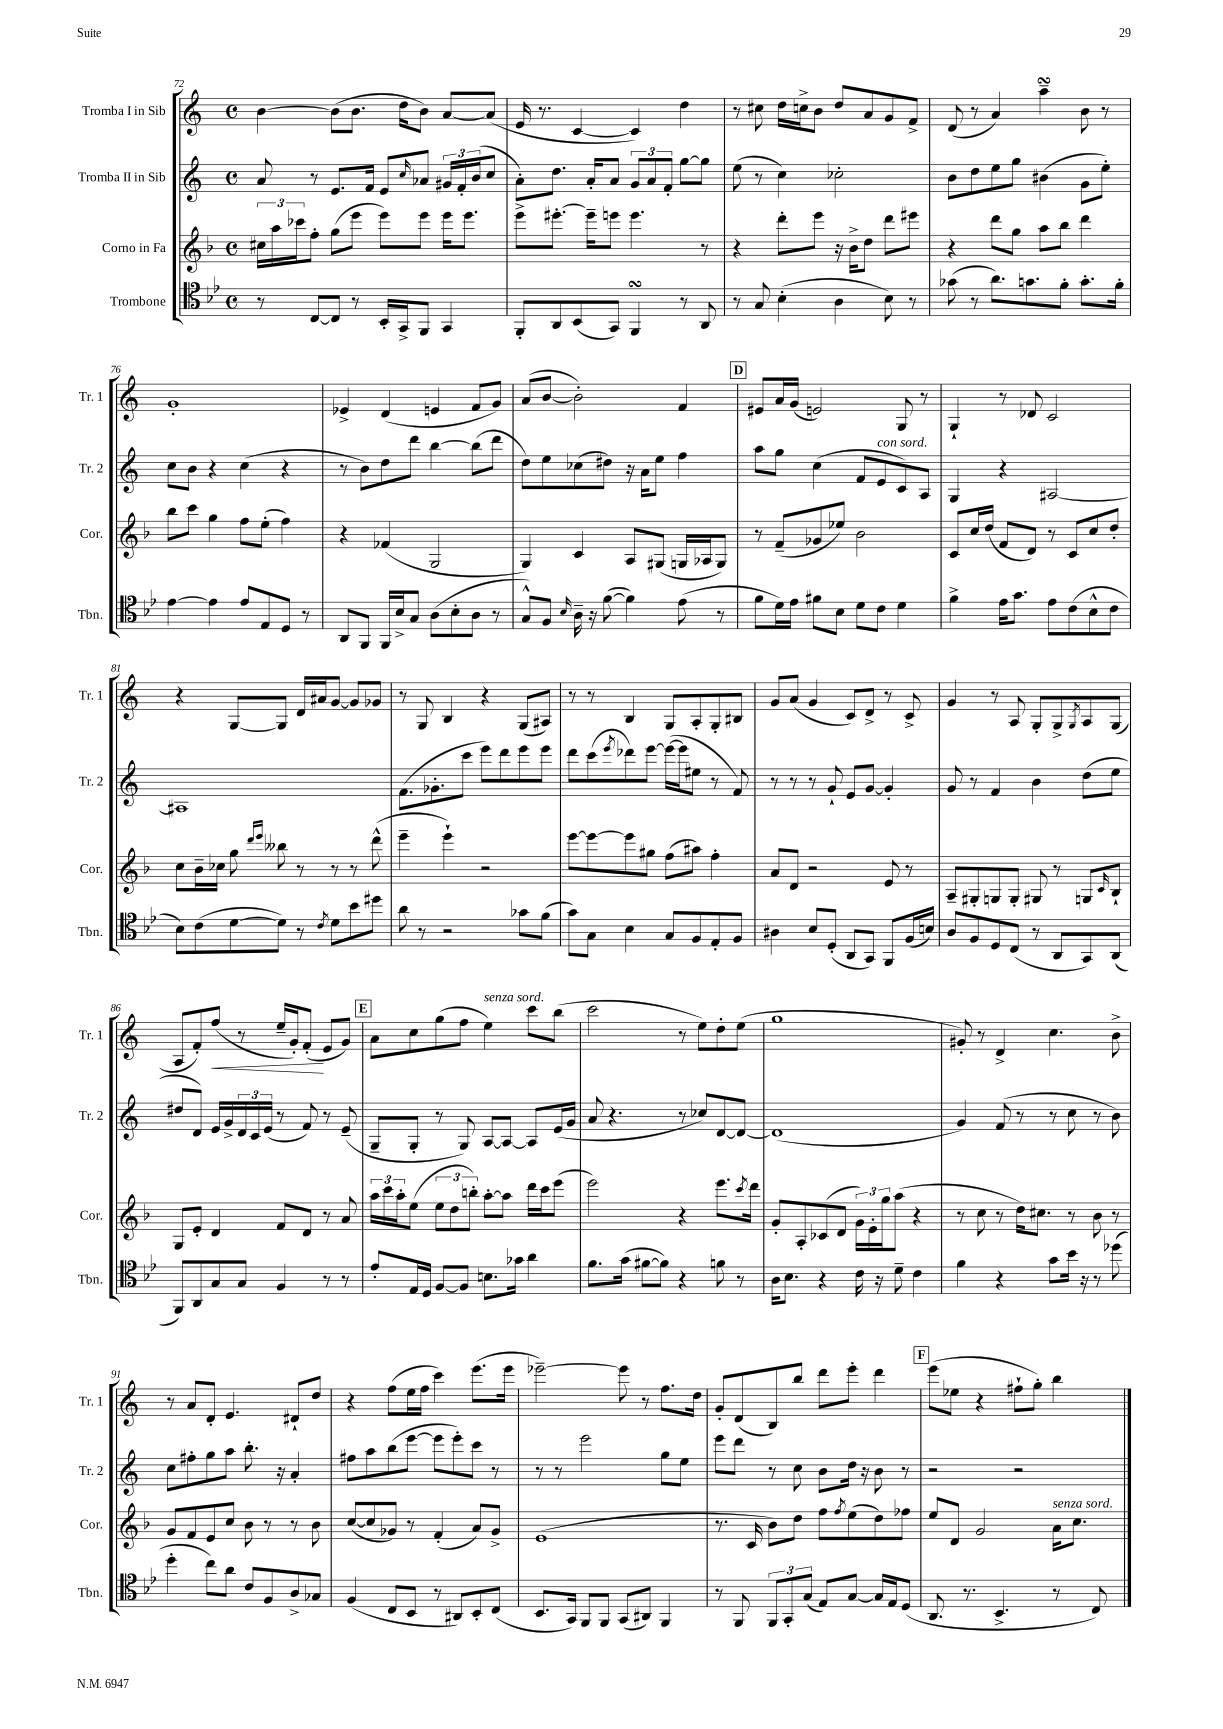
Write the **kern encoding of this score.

**kern	**kern	**kern	**kern
*staff4	*staff3	*staff2	*staff1
*clefC4	*clefG2	*clefG2	*clefG2
*k[b-e-]	*k[b-]	*k[]	*k[]
*M4/4	*M4/4	*M4/4	*M4/4
*met(c)	*met(c)	*met(c)	*met(c)
8r	24cc#	8a	[4b
.	24aa	.	.
.	24ccc-	.	.
[8C	8ff'	8r	.
8C]	(8gg	8.e	(8b]
8r	8eee	.	8.b
.	.	16f	.
16BB-'	8eee)	8e	.
16GG^	.	.	16dd
.	.	16qqcc	.
8FF	8eee	8a-	8b)
4GG	16eee	24g#	[8a
.	.	24f'	.
.	8.eee	.	.
.	.	(24b	.
.	.	8cc	(8a]
=	=	=	=
8FF'	8eee^	8a')	16e
.	.	.	8.r
8AA	[8.eee#'	8.dd	.
(8BB-	.	.	[4c
.	16eee#~]	16a'	.
8GG)	8eee	8a	.
4FF	4.eee	12g	4c])
.	.	12a	.
.	.	12f'	.
8r	.	[8gg	4dd
8AA	8r	8gg]	.
=	=	=	=
8r	4r	(8ee	8r
8G	.	8r	8cc#
(4B-'	8ddd'	4cc)	16dd
.	.	.	16cc^
.	8eee	.	8b
4A	16r	2cc-'	8dd
.	16b-^	.	.
.	8dd	.	8a
8B-)	8ddd	.	8g
8r	8eee#	.	8f^
=	=	=	=
(8g-	4r	8b	(8d
8r	.	8dd	8r
8.a)	8ddd	8ee	4a)
.	8gg	8gg	.
8.g	.	.	.
.	8aa	(4b#	4aa~
8f'	8bb-	.	.
8.g'	4ddd	8g	8b
.	.	8ee')	8r
16f'	.	.	.
=	=	=	=
[4e-	8bb-	8cc	1g'
.	8ccc	8b	.
4e-]	4gg	4r	.
8e-	8ff	(4cc	.
8E-	(8ee'	.	.
8D	4ff)	4r	.
8r	.	.	.
=	=	=	=
8AA	4r	8r	4e-^
8FF	.	8b)	.
16FF	(4f-	8dd	(4d
16B-^	.	.	.
8G	.	8ddd	.
(8A	2G	[4bb	4e
8B-'	.	.	.
8A	.	(8bb]	8f
8r	.	8ddd	8g)
=	=	=	=
8G^^)	4G)	8dd)	(8a
8F	.	8ee	[8b
16qqB-	.	.	.
16A~	4c	(8cc-	2b'])
16r	.	.	.
([8f	.	8dd#)	.
4f])	8A	16r	.
.	.	16a	.
.	(8G#	8ee	.
(8e-	16G	4ff	4f
.	16A-	.	.
8r	8G)	.	.
=	=	=	=
8f	8r	8aa	8e#
16d)	(8f~	8gg	16a
16e-	.	.	(16g
8f#	8g-	(4cc	2e)
8B-	8ee-)	.	.
8d	2b-	8f	.
8c	.	8e	.
4d	.	8c)	8G
.	.	8A	8r
=	=	=	=
4f^	8c	4G	4G`
.	16cc	.	.
.	(16dd	.	.
16e-	8f	4r	8r
8.g	.	.	.
.	8d)	.	8d-
8e-	8r	[2A#	2c
(8c	8c	.	.
8B-^^	8cc	.	.
8c	8dd'	.	.
=	=	=	=
8B-)	8cc	1A#]	4r
(8c	16b-~	.	.
.	16cc-	.	.
[8d	8gg	.	[8G
.	16qqddd	.	.
.	16qqeee	.	.
8d])	8bb--	.	8G]
8r	8r	.	16d
.	.	.	16a#
8qc	.	.	.
8d	8r	.	[8g
8b-	8r	.	8g]
8dd#	(8ddd^^	.	8g-
=	=	=	=
8a	4eee~	(8.f	8r
8r	.	.	8G
.	.	8.g-'	.
2r	4eee`)	.	4B
.	.	8ccc	.
.	2r	8eee)	4r
.	.	8ddd	.
8g-	.	8eee	(8G
(8f	.	8eee	8A#)
=	=	=	=
8g)	[8eee	8ddd	8r
8G	8eee_	(8ccc	8r
.	.	8qeee	.
4B-	8eee]	8ddd-)	4B
.	8gg#	[8eee	.
8G	(8ff	(16eee_	8G
.	.	16eee]	.
8F	8aa#)	8ee#	8A'
8E-'	4ff'	8r	8G'
8F	.	8f)	8B#
=	=	=	=
4A#	8a	8r	8g
.	8d	8r	(8a
8B-	2r	8r	4g
(8D'	.	8g`	.
8AA	.	8e	8c)
8GG)	.	[8g	8d^
8FF	8e	4g']	8r
(16F	8r	.	8c^
16B)	.	.	.
=	=	=	=
8A	8A~	8g	4g
8F	8G#'	8r	.
8D	8G	4f	8r
(8C	8G'	.	8A
8r	8G#	4b	8G'
8AA	8r	.	8G^
.	.	.	8qG
8GG)	8G	(8dd	8A
.	16qqc	.	.
(8AA	8B-`	8ee	(8G
=	=	=	=
8FF)	8G	8dd#	8A
8AA	8e'	8d)	8f')
8G	4d	16e	(8ff
.	.	16g^	.
8G	.	24d	8r
.	.	24c	.
.	.	(24e	.
4F	8f	8r	16ee~
.	.	.	16g')
.	8d	8f)	(8f'
8r	8r	8r	8e
8r	8a	(8e~	8g)
=	=	=	=
8e-'	24aa	8G~	8a
.	24ccc	.	.
.	24aa'	.	.
16E-	(8ee	8G'	8cc
16D	.	.	.
[8F	12ee	8r	(8gg
.	12dd	.	.
8F]	.	8G)	8ff
.	12bb')	.	.
8.B	[8aa'	[8A	4ee)
.	8aa]	8A_	.
16g-	.	.	.
4a	16ddd	8A]	8ccc
.	16ccc	.	.
.	(8eee	(16e	(8bb
.	.	16g	.
=	=	=	=
8.f	2eee)	8a	2ccc
.	.	4.r	.
(16g	.	.	.
[8f#	.	.	.
8f#])	.	.	.
4r	4r	8r	8r
.	.	8cc-)	8ee)
8f	8.eee	[8d	8dd'
8r	.	8d_	(8ee
.	8qccc	.	.
.	16ddd	.	.
=	=	=	=
16A	8g'	(1d]	1gg
8.B-	.	.	.
.	8A'	.	.
4r	(8c-	.	.
.	8d	.	.
16c	24g)	.	.
.	24e'	.	.
16r	.	.	.
.	24gg	.	.
8d~	(8aa	.	.
4c	4r	.	.
=	=	=	=
4f	8r	4g)	8g#')
.	8cc	.	8r
4r	8r	(8f	4d^
.	16dd)	8r	.
.	8.cc#	.	.
8g	.	8r	4.cc
16b-	8r	8cc	.
16r	.	.	.
8r	8b-	8r	.
(8dd-	8r	8b)	8b^
=	=	=	=
4dd'	8g	8cc	8r
.	8f	8ff#'	8a
8cc)	8e	8gg	8d'
8a	8cc	8aa	4.e
8c	8b-	8.bb'	.
8F	8r	.	.
.	.	16r	.
8A^	8r	4a'	8d#`
8G-	8b-	.	8dd
=	=	=	=
(4F	([8cc	8ff#	4r
.	8cc]	8aa	.
8C	8g-)	(8bb	(8ff
8BB-	8r	[8eee	16ee
.	.	.	16ff
8r	(4f'	8eee]	4ccc)
8AA#)	.	8eee')	.
8BB-'	8a)	8ccc	(8.eee
(8C	8g-^	8r	.
.	.	.	16eee
=	=	=	=
8.BB-	(1e	8r	[2eee-~)
.	.	8r	.
16GG)	.	.	.
8FF	.	2eee	.
8FF	.	.	.
(8GG	.	.	8eee-]
8AA#)	.	.	8r
4FF	.	8gg	8.ff
.	.	8ee	.
.	.	.	16dd
=	=	=	=
8r	8.r	8eee	8g'
8FF	.	8ddd	(8d
.	16c	.	.
12FF	8b-)	8r	8B)
12GG'	.	.	.
.	8dd	8cc	8bb
(12G	.	.	.
8E-)	8ff	8b	8ddd
.	8qff	.	.
[8G	(8ee	16dd	8eee'
.	.	16r	.
16G]	8dd)	8b	4ddd
16E-	.	.	.
(8D	8ff-	8r	.
=	=	=	=
8.AA	8ee	2r	(8eee
.	8d	.	8ee-
8.r	.	.	.
.	2g	.	4r
4.BB-^	.	.	.
.	.	2r	8ff#`
.	.	.	8gg')
8r	16a	.	4bb
.	8.cc	.	.
8C)	.	.	.
==	==	==	==
*-	*-	*-	*-
